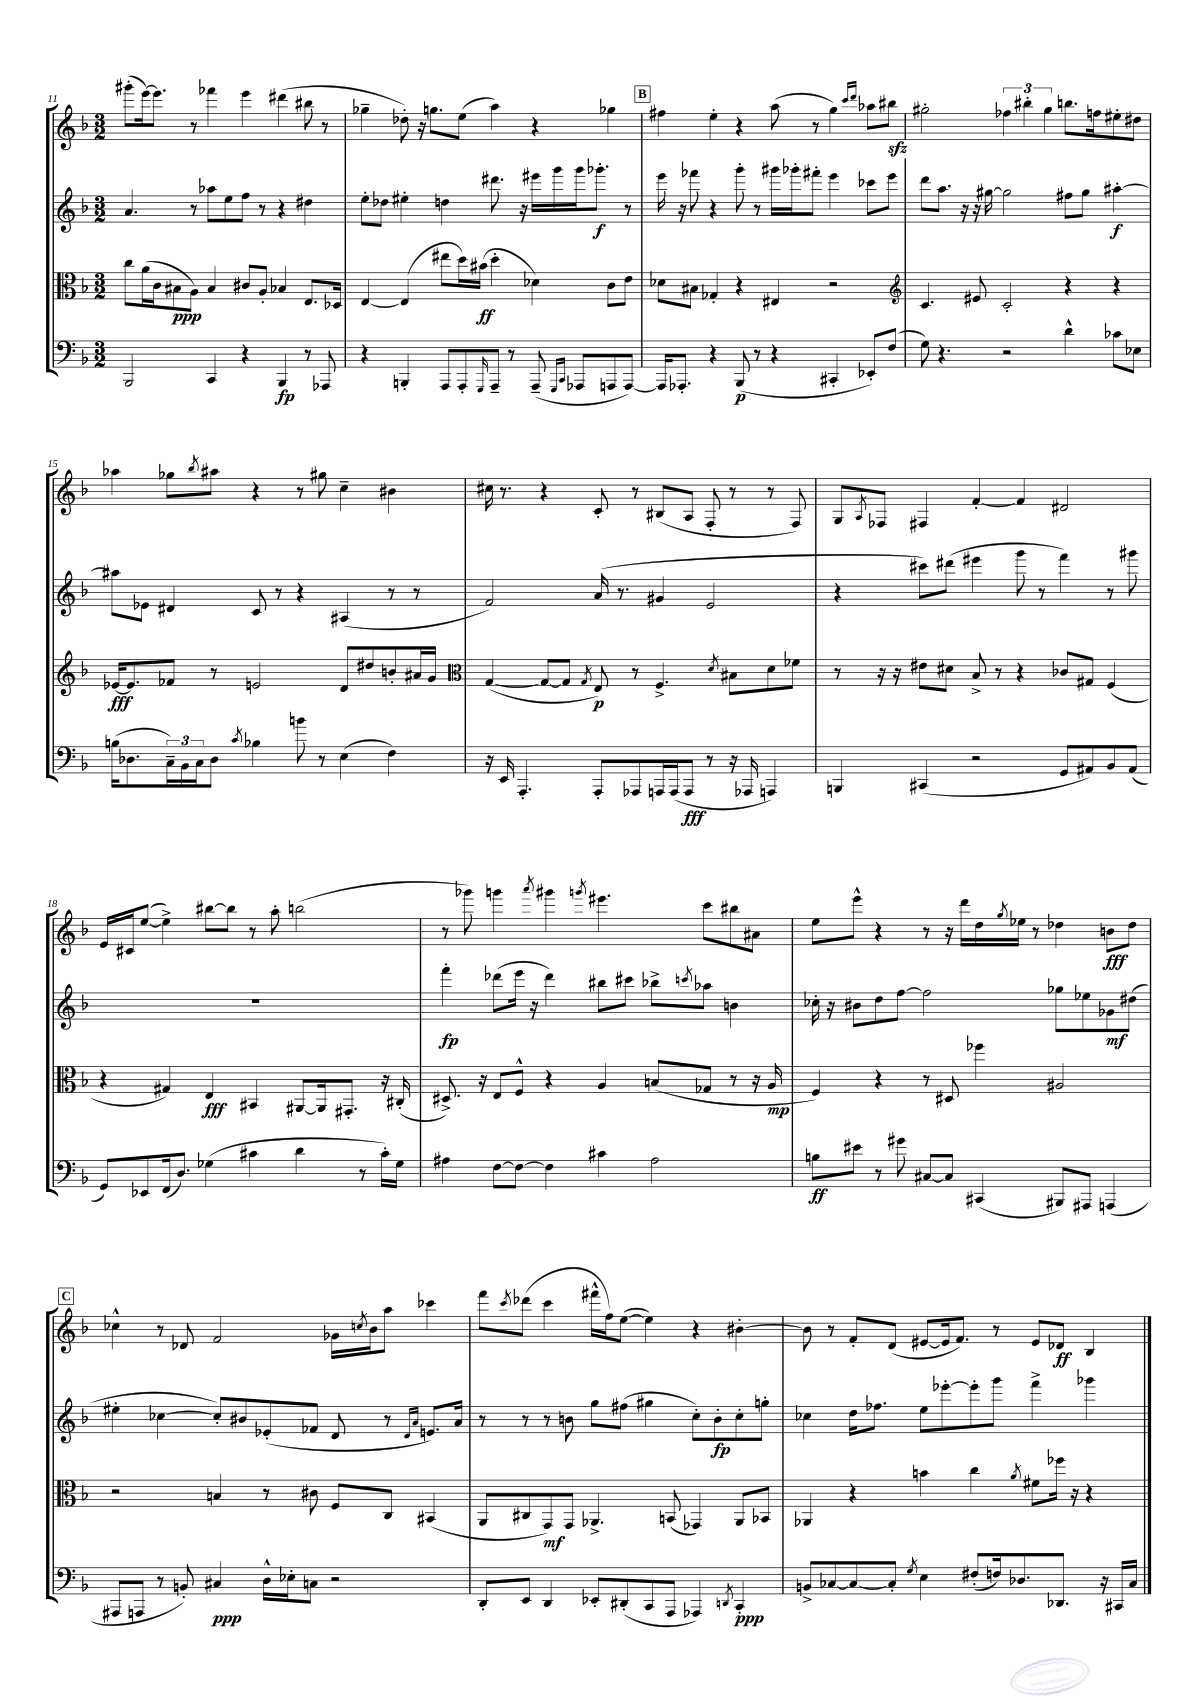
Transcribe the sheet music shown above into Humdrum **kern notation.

**kern	**dynam	**kern	**dynam	**kern	**dynam	**kern	**dynam
*part4	*part4	*part3	*part3	*part2	*part2	*part1	*part1
*staff4	*staff4	*staff3	*staff3	*staff2	*staff2	*staff1	*staff1
*clefF4	*	*clefC3	*	*clefG2	*	*clefG2	*
*k[b-]	*	*k[b-]	*	*k[b-]	*	*k[b-]	*
*M3/2	*	*M3/2	*	*M3/2	*	*M3/2	*
=11	=11	=11	=11	=11	=11	=11	=11
2BBB-/	.	8cc\L	.	4.a/	.	(8ggg#X'\L	.
.	.	(16a\L	.	.	.	[16eee\k)	.
.	.	16c\J	.	.	.	8.eee\J]	.
.	.	8B#X\	ppp	.	.	.	.
.	.	8A\J)	.	8r	.	8r	.
4CC/	.	4B#/	.	8aa-X\L	.	4fff-X\	.
.	.	.	.	8ee\	.	.	.
4r	.	8c#X/L	.	8ff\J	.	4eee\	.
.	.	8A'/J	.	8r	.	.	.
4BBB-/	fp	4B-X/	.	4r	.	(4ddd#X\	.
8r	.	8.E/L	.	4dd#X\	.	8bb#X\	.
8AAA-X/	.	.	.	.	.	8r	.
.	.	16D-X/Jk	.	.	.	.	.
=12	=12	=12	=12	=12	=12	=12	=12
4r	.	[4E/	.	8ee'\L	.	4gg-X~\	.
.	.	.	.	8dd-X\J	.	.	.
4BBBn'/	.	(4E/]	.	4ee#X'\	.	8dd-X'\)	.
.	.	.	.	.	.	16r	.
.	.	.	.	.	.	8.ggn\L	.
8AAA/L	.	8ee#X\L	.	4ddn\	.	.	.
8AAA'/	.	16dd\L)	.	.	.	(8ee\J	.
.	.	(16b#X\JJ	ff	.	.	.	.
16qqGGG/	.	.	.	.	.	.	.
8AAA~/J	.	4dd'\	.	8.ddd#X\	.	4aa\)	.
8r	.	.	.	.	.	.	.
.	.	.	.	16r	.	.	.
(8AAA~/	.	4d-X\)	.	16eee#X\LL	.	4r	.
.	.	.	.	16ggg\	.	.	.
16qqGGG/LL	.	.	.	.	.	.	.
16qqCC/JJ	.	.	.	.	.	.	.
8AAA-X/L	.	.	.	16ggg\J	.	.	.
.	.	.	.	8.ggg-X'\J	f	.	.
8AAAn/	.	8c\L	.	.	.	4gg-X\	.
[8AAA/J)	.	8e\J	.	8r	.	.	.
!!LO:REH:place=s1:t=B
=13	=13	=13	=13	=13	=13	=13	=13
16AAA/KL]	.	8d-X\L	.	16eee\	.	4ff#X\	.
8.AAA-X'/J	.	.	.	16r	.	.	.
.	.	8B#X\J	.	8fff-X\	.	.	.
4r	.	4G-X'/	.	4r	.	4ee'\	.
(8BBB-/	p	4r	.	8ggg'\	.	4r	.
8r	.	.	.	8r	.	.	.
4r	.	4E#X/	.	16ggg#X\LL	.	(8aa\	.
.	.	.	.	16ggg-X'\J	.	.	.
.	.	.	.	8fff#X'\J	.	8r	.
4CC#X'/	.	2r	.	4eee\	.	4gg\)	.
.	.	.	.	.	.	16qqccc/LL	.
.	.	.	.	.	.	16qqddd/JJ	.
8EE-X'/L)	.	.	.	8ccc-X\L	.	8aa-X\L	.
(8F/J	.	.	.	8eee\J	.	8bb#Xzz\J	.
=14	=14	=14	=14	=14	=14	=14	=14
*	*	*clefG2	*	*	*	*	*
8G\)	.	4.c/	.	8ddd\L	.	2gg#X'\	.
4.r	.	.	.	8.aa\J	.	.	.
.	.	.	.	16r	.	.	.
.	.	8e#X/	.	16r	.	.	.
.	.	.	.	[16gg#X\	.	.	.
2r	.	2c'/	.	2gg#\]	.	6ff-X\	.
.	.	.	.	.	.	6bb#X'\	.
.	.	.	.	.	.	6gg#\	.
4d^^\	.	4r	.	8ff#X\L	.	8.bbn\L	.
.	.	.	.	8gg#\J	.	.	.
.	.	.	.	.	.	16ffn\k	.
8c-X\L	.	4r	.	[4aa#X'\	f	8ee#X'\	.
8E-X\J	.	.	.	.	.	8dd#X\J	.
!!LO:LB:g=z
=15	=15	=15	=15	=15	=15	=15	=15
(16Bn\KL	.	[16e-X/KL	fff	8aa#X\L]	.	4aa-X\	.
8.D-X\	.	8.e-/]	.	.	.	.	.
.	.	.	.	8e-X\J	.	.	.
24C~\L)	.	8f-X/J	.	4d#X/	.	8gg-X\L	.
24BB-\	.	.	.	.	.	.	.
24C\J	.	.	.	.	.	.	.
.	.	.	.	.	.	8qbb-/	.
8D-\J	.	8r	.	.	.	8aa#X\J	.
8qc/	.	.	.	.	.	.	.
4B-X\	.	2en/	.	8c/	.	4r	.
.	.	.	.	8r	.	.	.
8bn\	.	.	.	4r	.	8r	.
8r	.	.	.	.	.	8gg#X\	.
(4E\	.	8d/L	.	(4A#X/	.	4cc~\	.
.	.	8dd#X/	.	.	.	.	.
4F\)	.	8bn'/	.	8r	.	4b#X\	.
.	.	16a#X/L	.	8r	.	.	.
.	.	16g/JJ	.	.	.	.	.
=16	=16	=16	=16	=16	=16	=16	=16
*	*	*clefC3	*	*	*	*	*
16r	.	([4G/	.	2f/)	.	16cc#X\	.
16EE/	.	.	.	.	.	8.r	.
4.AAA'/	.	.	.	.	.	.	.
.	.	8G/L_	.	.	.	4r	.
.	.	8G/J]	.	.	.	.	.
.	.	8qG/	.	.	.	.	.
8AAA'/L	.	8E/)	p	(16a/	.	8c'/	.
.	.	.	.	8.r	.	.	.
8AAA-X/	.	8r	.	.	.	8r	.
16AAAn/L	.	4.F^/	.	4g#X/	.	(8B#X/L	.
(16AAA/J	.	.	.	.	.	.	.
8AAA/J	fff	.	.	.	.	8A/J	.
8r	.	.	.	2e/	.	8F'/	.
.	.	8qd/	.	.	.	.	.
16r	.	8B#X\L	.	.	.	8r	.
16AAA-X/	.	.	.	.	.	.	.
4AAAn/)	.	8d\	.	.	.	8r	.
.	.	8f-X\J	.	.	.	8F/)	.
=17	=17	=17	=17	=17	=17	=17	=17
4BBBn/	.	8r	.	4r	.	8G/L	.
.	.	.	.	.	.	8qA/	.
.	.	16r	.	.	.	8F-X/J	.
.	.	16r	.	.	.	.	.
(4CC#X/	.	8e#X\L	.	8ccc#X\L)	.	4F#X/	.
.	.	8d#X\J	.	(8ddd#X\J	.	.	.
2r	.	8B-^/	.	4eee#X\	.	[4f'/	.
.	.	8r	.	.	.	.	.
.	.	4r	.	8ggg\	.	4f/]	.
.	.	.	.	8r	.	.	.
8GG/L	.	8c-X/L	.	4fff\)	.	2d#X/	.
8AA#X/)	.	8G#X/J	.	.	.	.	.
8BB-/	.	(4F/	.	8r	.	.	.
(8AA#/J	.	.	.	8ggg#X\	.	.	.
!!LO:LB:g=z
=18	=18	=18	=18	=18	=18	=18	=18
8GG/L)	.	4r	.	1.r	.	16e/LL	.
.	.	.	.	.	.	16c#X/J	.
8EE-X/	.	.	.	.	.	([8ee/J	.
(16FF/k	.	4G#X/)	.	.	.	4ee^\])	.
8.D/J)	.	.	.	.	.	.	.
(4G-X\	.	4E/	fff	.	.	[8bb#X\L	.
.	.	.	.	.	.	8bb#\J]	.
4c#X\	.	4BB#X/	.	.	.	8r	.
.	.	.	.	.	.	8aa'\	.
4d\	.	[8AA#X/L	.	.	.	(2bbn\	.
.	.	16AA#/k]	.	.	.	.	.
.	.	8.GG#X'/J	.	.	.	.	.
8r	.	.	.	.	.	.	.
16c#'\LL)	.	16r	.	.	.	.	.
16G-\JJ	.	(16C#X'/	.	.	.	.	.
=19	=19	=19	=19	=19	=19	=19	=19
4A#X\	.	8.D#X^/)	.	4fff'\	fp	8r	.
.	.	.	.	.	.	8ggg-X\)	.
.	.	16r	.	.	.	.	.
[8F\L	.	8E/L	.	(8ddd-X\L	.	4gggn\	.
8F\J_	.	8F^^/J	.	16eee\Jk	.	.	.
.	.	.	.	16r	.	.	.
.	.	.	.	.	.	8qaaa/	.
4F\]	.	4r	.	4ddd-\)	.	4ggg#X\	.
.	.	.	.	.	.	8qgggn/	.
4c#X\	.	4A/	.	8bb#X\L	.	4.eee#X\	.
.	.	.	.	8ccc#X\J	.	.	.
2A#\	.	(8Bn/L	.	8bb-X^\L	.	.	.
.	.	.	.	8qcccn/	.	.	.
.	.	8G-X/J	.	8aa-X\J	.	8ccc\L	.
.	.	8r	.	4bn\	.	8bb#X\	.
.	.	16r	.	.	.	8a#X\J	.
.	.	16A/	mp	.	.	.	.
=20	=20	=20	=20	=20	=20	=20	=20
8Bn\L	ff	4F/)	.	16cc-X'\	.	8ee\L	.
.	.	.	.	16r	.	.	.
8e#X\J	.	.	.	8b#X\L	.	8eee^^\J	.
8r	.	4r	.	8dd\	.	4r	.
8g#X\	.	.	.	[8ff\J	.	.	.
[8C#X/L	.	8r	.	2ff\]	.	8r	.
8C#/J]	.	8D#X/	.	.	.	16r	.
.	.	.	.	.	.	16ddd\LL	.
(4CC#X/	.	4ff-X\	.	.	.	16dd\	.
.	.	.	.	.	.	8qgg/	.
.	.	.	.	.	.	16ee-X\JJ	.
.	.	.	.	.	.	8r	.
8BBB#X/L)	.	2A#X/	.	8gg-X\L	.	4dd-X\	.
8AAA#X/J	.	.	.	8ee-X\	.	.	.
(4AAAn/	.	.	.	8g-X\	mf	8bn\L	fff
.	.	.	.	(8dd#X\J	.	8dd-\J	.
!!LO:LB:g=z
!!LO:REH:place=s1:t=C
=21	=21	=21	=21	=21	=21	=21	=21
8AAA#X/L	.	2r	.	4ee#X'\	.	4cc-X^^\	.
8AAAn/J	.	.	.	.	.	.	.
8r	.	.	.	[4cc-X\	.	8r	.
8BBn'/)	.	.	.	.	.	8d-X/	.
4C#X/	ppp	4Bn/	.	8cc-'/L])	.	2f/	.
.	.	.	.	8b#X/	.	.	.
16D^^\LL	.	8r	.	(8e-X'/	.	.	.
16E-X'\J	.	.	.	.	.	.	.
8Cn\J	.	8c#X\	.	8f-X/J	.	.	.
2r	.	8F/L	.	8d/	.	16g-X\LL	.
.	.	.	.	.	.	8qccn/	.
.	.	.	.	.	.	16b-\J	.
.	.	8C/J	.	8r	.	8aa\J	.
.	.	.	.	16qqd/LL	.	.	.
.	.	.	.	16qqa/JJ	.	.	.
.	.	(4BB#X/	.	8.en/L)	.	4ccc-X\	.
.	.	.	.	16a/Jk	.	.	.
=22	=22	=22	=22	=22	=22	=22	=22
8DD'/L	.	8AA/L	.	8r	.	8fff\L	.
.	.	.	.	.	.	8qccc/	.
8EE/J	.	8C#X/	.	8r	.	(8ddd-X\J	.
4DD/	.	8GG/)	mf	8r	.	4ccc\	.
.	.	8GG/J	.	8bn\	.	.	.
8EE-X'/L	.	4.AA-X^/	.	8gg\L	.	16fff#X^^\LL	.
.	.	.	.	.	.	16ff\J)	.
(8DD#X'/	.	.	.	(8ff#X\J	.	([8ee\J	.
8CC/	.	.	.	4gg#X\	.	4ee\])	.
8AAA/J	.	(8BBn/	.	.	.	.	.
4AAA-X/)	.	4GG-X/)	.	8cc'\L)	.	4r	.
.	.	.	.	8b'\	fp	.	.
8qDDn/	.	.	.	.	.	.	.
4CC'/	ppp	8AA-/L	.	8cc'\	.	[4b#X'\	.
.	.	8BB-X/J	.	8ggn'\J	.	.	.
=23	=23	=23	=23	=23	=23	=23	=23
8BBn^/L	.	4AA-X/	.	4cc-X\	.	8b#\]	.
[8C-X/	.	.	.	.	.	8r	.
8C-/_	.	4r	.	16dd\KL	.	8f'/L	.
.	.	.	.	8.ff-X\J	.	.	.
8C-'/J]	.	.	.	.	.	(8d/J	.
8qG/	.	.	.	.	.	.	.
4E\	.	4bn\	.	8ee\L	.	[8e#X/L	.
.	.	.	.	[8eee-X'\	.	16e#/k]	.
.	.	.	.	.	.	8.f/J)	.
(8F#X'/L	.	4cc\	.	8eee-'\]	.	.	.
16Fn/k)	.	.	.	8ggg\J	.	8r	.
8.D-X/	.	.	.	.	.	.	.
.	.	8qa/	.	.	.	.	.
.	.	8f#X\L	.	4fff^\	.	8e#/L	.
8.DD-X/J	.	16ff-X\Jk	.	.	.	8d-X/J	ff
.	.	16r	.	.	.	.	.
.	.	4r	.	4ggg-X\	.	4B-/	.
16r	.	.	.	.	.	.	.
16CC#X/LL	.	.	.	.	.	.	.
16C-/JJ	.	.	.	.	.	.	.
==	==	==	==	==	==	==	==
*-	*-	*-	*-	*-	*-	*-	*-
